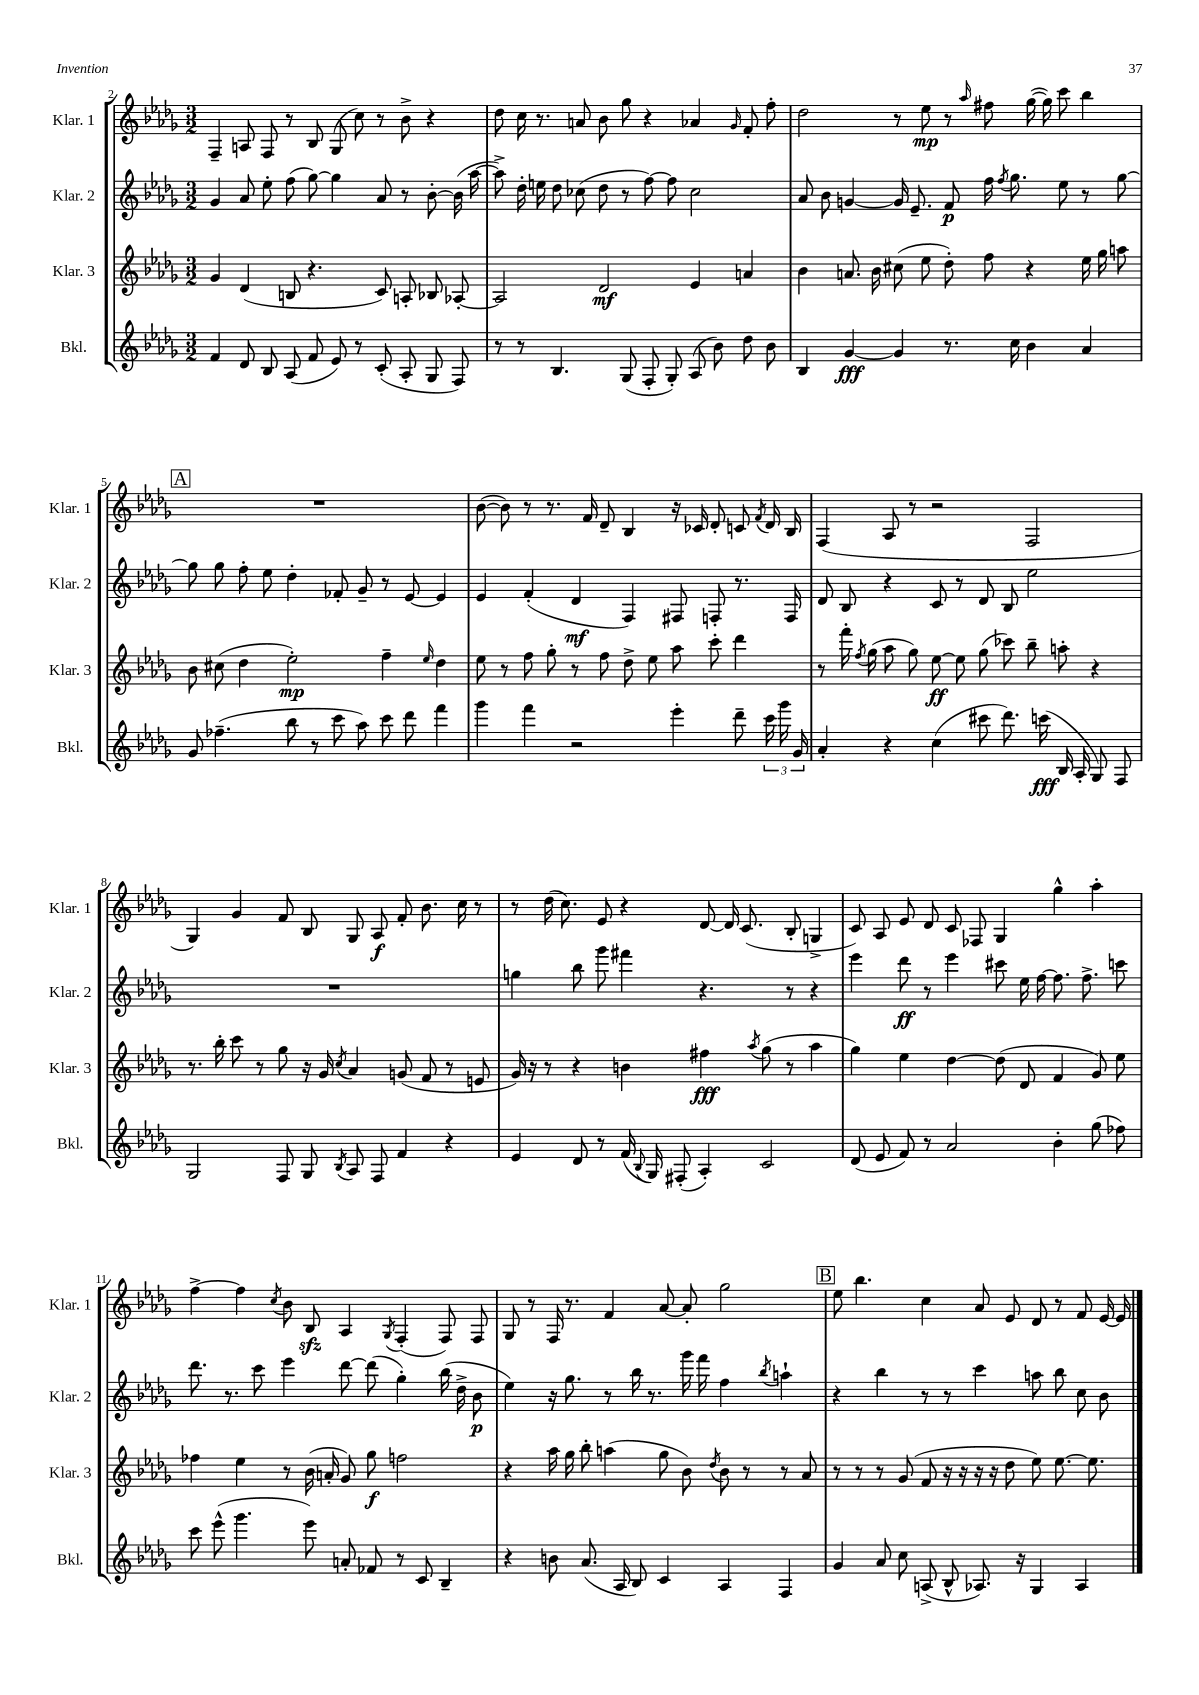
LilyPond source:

<<
\new StaffGroup <<
\new Staff = "s0" \with { instrumentName = "Klar. 1" shortInstrumentName = "Klar. 1" } {
    \clef treble \key des \major \numericTimeSignature \time 3/2
    \autoBeamOff f4-- a8 f8 r8 bes8 ges8( c''8) r8 bes'8-> r4 |
    des''8 c''16 r8. a'8 bes'8 ges''8 r4 aes'4 \grace { ges'16 } f'8-. f''8-. |
    des''2 r8 ees''8\mp r8 \grace { aes''16 } fis''8 ges''16~( ges''16) c'''8 bes''4 |
    \mark \markup { \box "A" } R1. |
    bes'8~( bes'8) r8 r8. f'16 des'8-- bes4 r16 ces'16 des'8-. c'8 \acciaccatura { f'8 } des'16 bes16 |
    f4( aes8 r8 r2 f2 |
    ges4) ges'4 f'8 bes8 ges8 aes8\f f'8-. bes'8. c''16 r8 |
    r8 des''16( c''8.) ees'8 r4 des'8~ des'16 c'8.( bes8-. g4-> |
    c'8) aes8 ees'8 des'8 c'8 fes8 ges4 ges''4-^ aes''4-. |
    f''4~-> f''4 \acciaccatura { c''8 } bes'8 bes8\sfz aes4 \acciaccatura { ges8 } f4-.( f8) f8 |
    ges8 r8 f16 r8. f'4 aes'8~ aes'8-. ges''2 |
    \mark \markup { \box "B" } ees''8 bes''4. c''4 aes'8 ees'8 des'8 r8 f'8 ees'16~ ees'16 \bar "|." |
}
\new Staff = "s1" \with { instrumentName = "Klar. 2" shortInstrumentName = "Klar. 2" } {
    \clef treble \key des \major \numericTimeSignature \time 3/2
    \autoBeamOff ges'4 aes'8 ees''8-. f''8( ges''8~) ges''4 aes'8 r8 bes'8~-. bes'16( aes''16~ |
    aes''8->) des''16-. e''16 des''8 ces''8( des''8 r8 f''8~) f''8 ces''2 |
    aes'8 bes'8 g'4~ g'16 ees'8.-- f'8\p f''16 \acciaccatura { f''8 } ges''8. ees''8 r8 ges''8~ |
    \mark \markup { \box "A" } ges''8 ges''8 f''8-. ees''8 des''4-. fes'8-. ges'8-- r8 ees'8~ ees'4 |
    ees'4 f'4-.( des'4\mf f4) fis8 f8-. r8. f16 |
    des'8 bes8 r4 c'8 r8 des'8 bes8 ees''2 |
    R1. |
    g''4 bes''8 ges'''8 fis'''4 r4. r8 r4 |
    ees'''4 des'''8\ff r8 ees'''4 cis'''8 ees''16 f''16~ f''8. f''8.-> c'''8 |
    des'''8. r8. c'''8 ees'''4 des'''8~ des'''8( ges''4-.) bes''16( des''16-> bes'8\p |
    ees''4) r16 ges''8. r8 bes''16 r8. ges'''16 f'''16 f''4 \acciaccatura { bes''8 } a''4-! |
    \mark \markup { \box "B" } r4 bes''4 r8 r8 c'''4 a''8 bes''8 c''8 bes'8 \bar "|." |
}
\new Staff = "s2" \with { instrumentName = "Klar. 3" shortInstrumentName = "Klar. 3" } {
    \clef treble \key des \major \numericTimeSignature \time 3/2
    \autoBeamOff ges'4 des'4( b8 r4. c'8) a8-. bes8 aes8~-. |
    aes2 des'2\mf ees'4 a'4 |
    bes'4 a'8. bes'16 cis''8( ees''8 des''8-.) f''8 r4 ees''16 ges''16 a''8 |
    \mark \markup { \box "A" } bes'8 cis''8( des''4 ees''2-.\mp) f''4-- \grace { ees''16 } des''4 |
    ees''8 r8 f''8 ges''8-. r8 f''8 des''8-> ees''8 aes''8 c'''8-. des'''4 |
    r8 f'''16-. \acciaccatura { f''8 } ges''16( aes''8 ges''8) ees''8~\ff ees''8 ges''8( ces'''8) bes''8-- a''8-. r4 |
    r8. bes''16-. c'''8 r8 ges''8 r16 ges'16 \acciaccatura { c''8 } aes'4 g'8( f'8 r8 e'8 |
    ges'16) r16 r8 r4 b'4 fis''4\fff \acciaccatura { aes''8 } ges''8( r8 aes''4 |
    ges''4) ees''4 des''4~ des''8( des'8 f'4 ges'8) ees''8 |
    fes''4 ees''4 r8 bes'16( a'16-. ges'8) ges''8\f f''2 |
    r4 aes''16 ges''16 bes''8-. a''4( ges''8 bes'8) \acciaccatura { des''8 } bes'8 r8 r8 aes'8 |
    \mark \markup { \box "B" } r8 r8 r8 ges'8( f'8 r16 r16 r16 r16 des''8 ees''8) ees''8.~ ees''8. \bar "|." |
}
\new Staff = "s3" \with { instrumentName = "Bkl." shortInstrumentName = "Bkl." } {
    \clef treble \key des \major \numericTimeSignature \time 3/2
    \autoBeamOff f'4 des'8 bes8 aes8( f'8 ees'8) r8 c'8-.( aes8-. ges8 f8) |
    r8 r8 bes4. ges8( f8-. ges8-.) aes8( bes'8) des''8 bes'8 |
    bes4 ges'4~\fff ges'4 r8. c''16 bes'4 aes'4 |
    \mark \markup { \box "A" } ges'8 fes''4.--( bes''8 r8 c'''8 aes''8) c'''8 des'''8 f'''4 |
    ges'''4 f'''4 r2 ees'''4-. des'''8-- \tuplet 3/2 { c'''16 ges'''16 ges'16 } |
    aes'4-. r4 c''4( cis'''8 des'''8.) c'''16\fff( bes16 aes16-. ges8) f8 |
    ges2 f8 ges8 \acciaccatura { bes8 } aes8 f8 f'4 r4 |
    ees'4 des'8 r8 f'16( \appoggiatura { bes8 } ges16) fis8-.( aes4-.) c'2 |
    des'8( ees'8 f'8) r8 aes'2 bes'4-. ges''8( fes''8) |
    c'''8 ees'''8-^( ges'''4. ees'''8) a'8-. fes'8 r8 c'8 bes4-- |
    r4 b'8 aes'8.( aes16 bes8) c'4 aes4 f4 |
    \mark \markup { \box "B" } ges'4 aes'8 c''8 a8->( bes8-^ aes8.) r16 ges4 aes4 \bar "|." |
}
>>
>>
\layout { \context { \Score currentBarNumber = #2 } }
